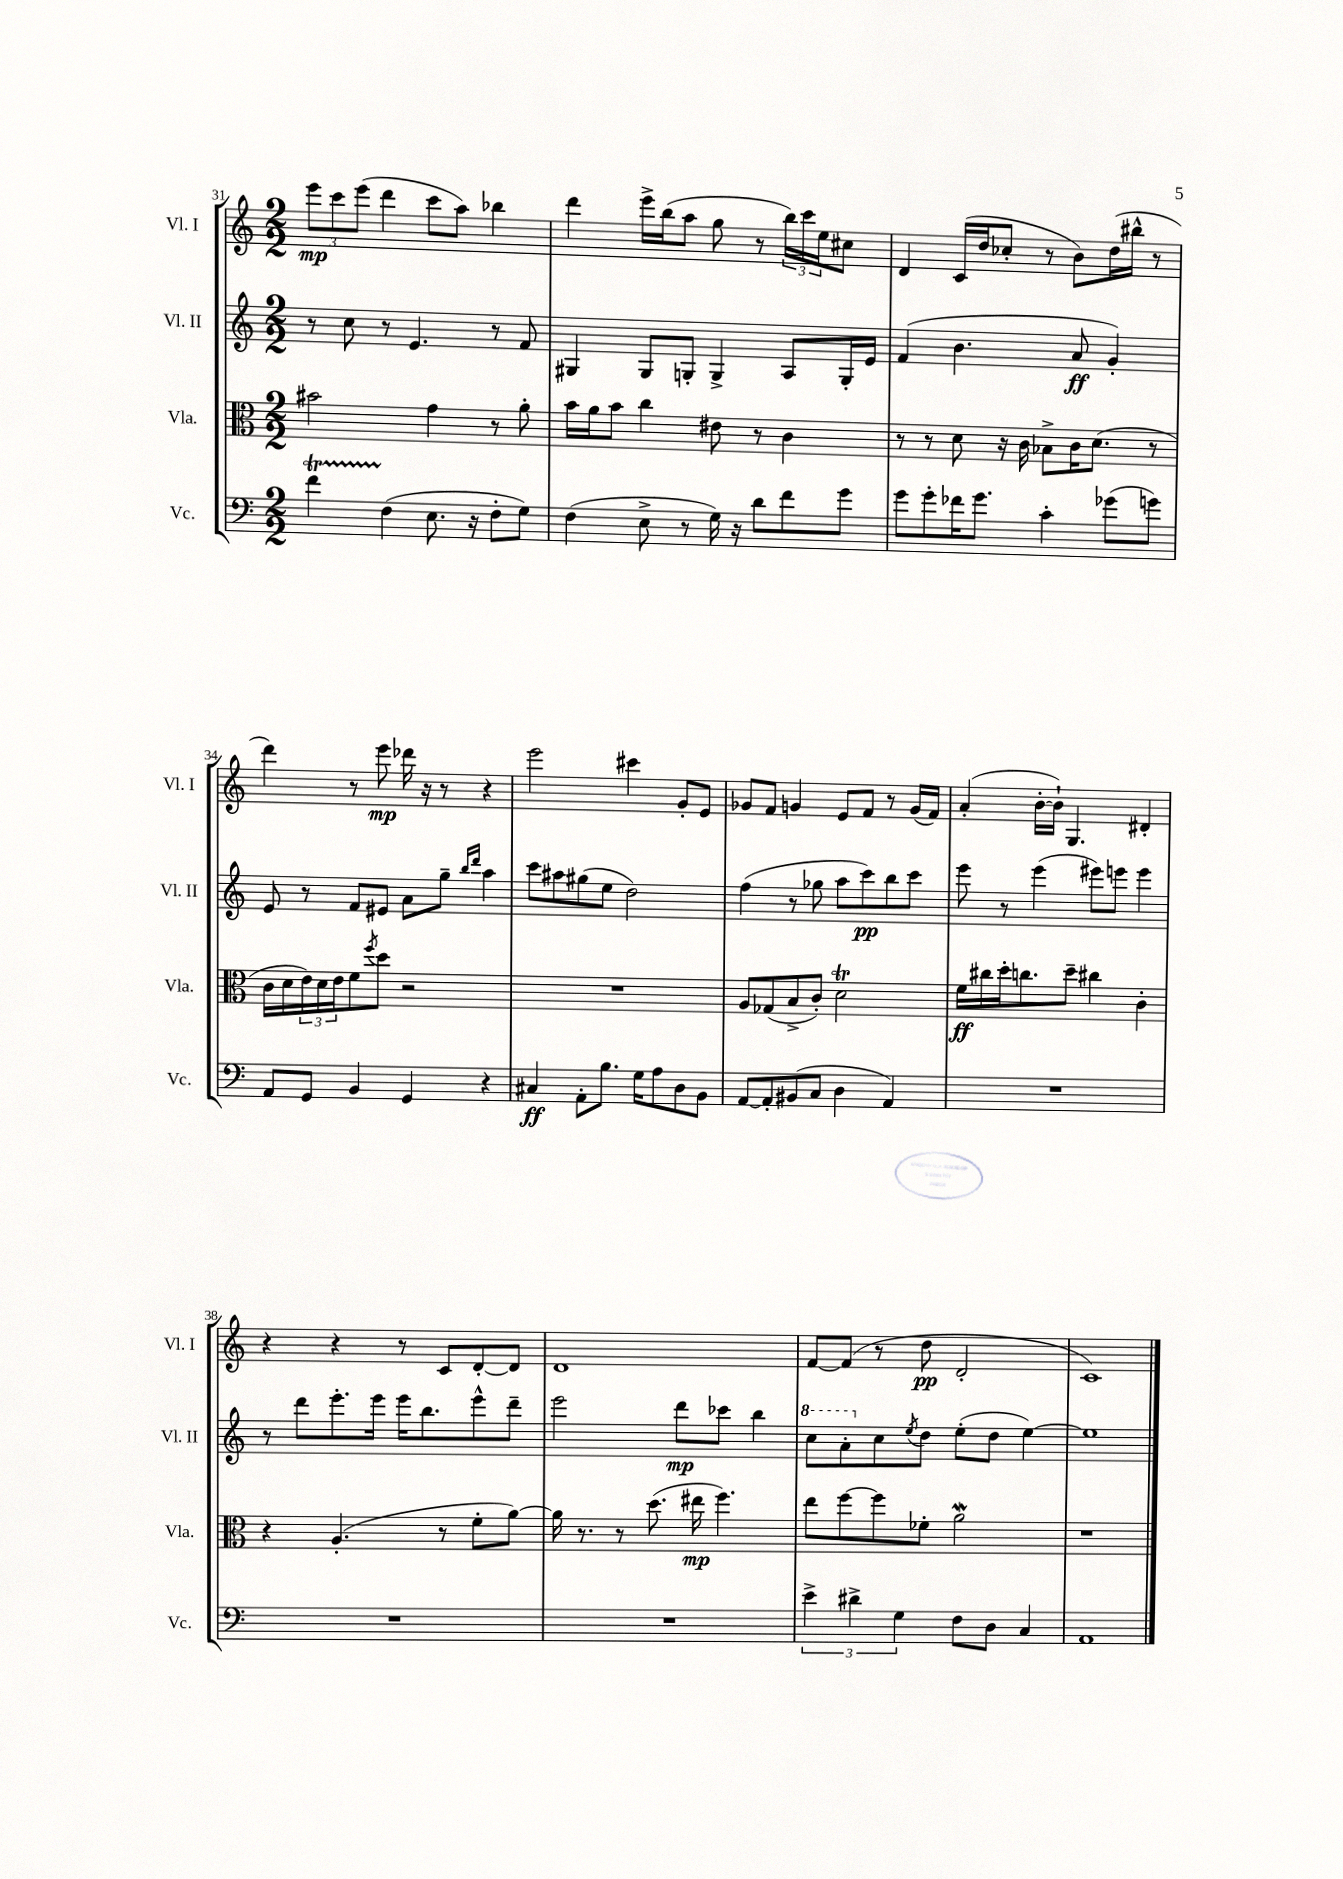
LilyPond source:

<<
\new StaffGroup <<
\new Staff = "s0" \with { instrumentName = "Vl. I" shortInstrumentName = "Vl. I" } {
    \clef treble \key c \major \numericTimeSignature \time 2/2
    \tuplet 3/2 { e'''8\mp c'''8 e'''8( } d'''4 c'''8 a''8) bes''4 |
    d'''4 e'''16-> b''16( a''8 g''8 r8 \tuplet 3/2 { b''16) c'''16 e''16 } cis''8 |
    d'4 c'16( d''16 ces''8-. r8 b'8) d''16( bis''16-^ r8 |
    d'''4) r8 e'''8\mp des'''16 r16 r8 r4 |
    e'''2 cis'''4 g'8-. e'8 |
    ges'8 f'8 g'4 e'8 f'8 r8 g'16( f'16) |
    a'4-.( b'16~-. b'16-!) g4. dis'4-. |
    r4 r4 r8 c'8 d'8~-. d'8 |
    d'1 |
    f'8~ f'8( r8 d''8\pp d'2-. |
    c'1) \bar "|." |
}
\new Staff = "s1" \with { instrumentName = "Vl. II" shortInstrumentName = "Vl. II" } {
    \clef treble \key c \major \numericTimeSignature \time 2/2
    r8 c''8 r8 e'4. r8 f'8 |
    gis4 gis8 g8-. g4-> a8 g16-. e'16 |
    f'4( b'4. a'8\ff g'4-.) |
    e'8 r8 f'8 eis'8 a'8 g''8-- \grace { b''16 d'''16 } a''4 |
    c'''8 ais''8 gis''8( e''8 d''2) |
    f''4( r8 ges''8 a''8 c'''8\pp) b''8 c'''8 |
    e'''8 r8 e'''4( eis'''8) e'''8 e'''4 |
    r8 d'''8 e'''8.-. e'''16 e'''16 b''8. e'''8-^ d'''8-- |
    e'''2 d'''8\mp ces'''8 b''4 |
    \ottava #1 c'''8 a''8-. \ottava #0 c''8 \acciaccatura { e''8 } d''8 e''8-.( d''8 e''4~) |
    e''1 \bar "|." |
}
\new Staff = "s2" \with { instrumentName = "Vla." shortInstrumentName = "Vla." } {
    \clef alto \key c \major \numericTimeSignature \time 2/2
    bis'2 g'4 r8 a'8-. |
    b'16 a'16 b'8 c''4 eis'8 r8 c'4 |
    r8 r8 d'8 r16 c'16 bes8-> c'16 d'8.( r8 |
    c'16 d'16 \tuplet 3/2 { e'16) d'16 e'16 } f'8 \acciaccatura { f''8 } d''8 r2 |
    R1 |
    a8 ges8( b8-> c'8-.) d'2\trill |
    f'16\ff cis''16 d''16-. c''8. d''8-- cis''4 c'4-. |
    r4 a4.-.( r8 f'8-. a'8~) |
    a'16 r8. r8 d''8.( eis''16\mp f''4.) |
    e''8 f''8~ f''8 fes'8-. a'2\mordent |
    r1 \bar "|." |
}
\new Staff = "s3" \with { instrumentName = "Vc." shortInstrumentName = "Vc." } {
    \clef bass \key c \major \numericTimeSignature \time 2/2
    f'4\startTrillSpan f4\stopTrillSpan( e8. r16 f8-. g8) |
    f4( e8-> r8 g16) r16 d'8 f'8 g'8 |
    g'8 g'8-. fes'16 g'8. c'4-. ges'8( g'8) |
    a,8 g,8 b,4 g,4 r4 |
    cis4\ff a,8-. b8. g16 a8 d8 b,8 |
    a,8~ a,8-. bis,8( c8 d4 a,4) |
    R1 |
    R1 |
    R1 |
    \tuplet 3/2 { e'4-> dis'4-> g4 } f8 d8 c4 |
    a,1 \bar "|." |
}
>>
>>
\layout { \context { \Score currentBarNumber = #31 } }
